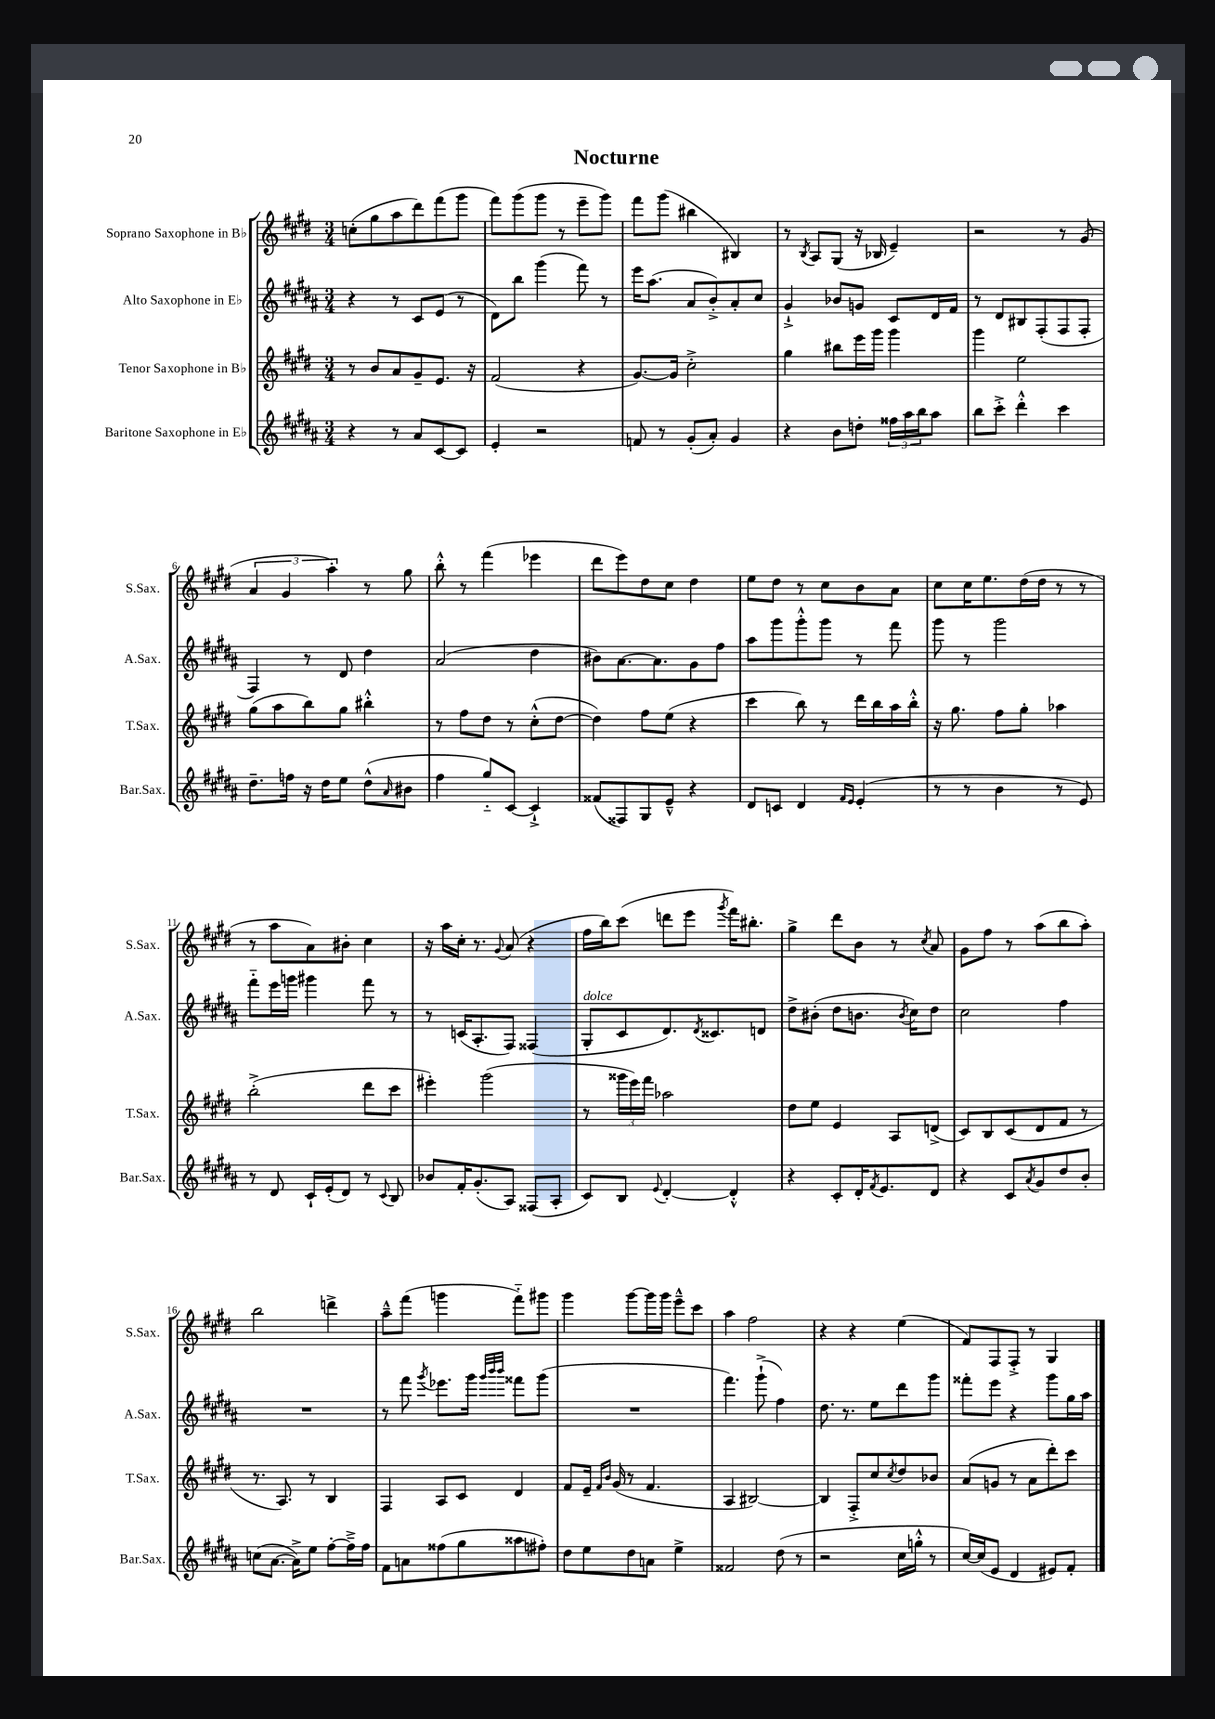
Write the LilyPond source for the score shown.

\header { title = "Nocturne" }
<<
\new StaffGroup <<
\new Staff = "s0" \with { instrumentName = "Soprano Saxophone in Bb" shortInstrumentName = "S.Sax." } {
    \clef treble \key e \major \numericTimeSignature \time 3/4
    c''8-.( gis''8 a''8 dis'''8) fis'''8( gis'''8 |
    fis'''8) gis'''8( gis'''8 r8 e'''8-- gis'''8) |
    fis'''8 gis'''8( bis''4 bis4) |
    r8 \acciaccatura { b8 } a8 gis8( r16 bes16 e'4--) |
    r2 r8 gis'8( |
    \tuplet 3/2 { a'4 gis'4 a''4-.) } r8 gis''8 |
    b''8-.-^ r8 fis'''4( ees'''4 |
    dis'''8 e'''8) dis''8 cis''8 dis''4 |
    e''8 dis''8 r8 cis''8 b'8 a'8 |
    cis''8 cis''16 e''8. dis''16( dis''16 r8 r8 |
    r8 a''8 a'8) bis'8-. cis''4 |
    r16 a''16 cis''16-. r8. \appoggiatura { gis'8 } a'8( r4 |
    fis''16 b''16) cis'''8( d'''8 e'''8 \acciaccatura { gis'''8 } fis'''16) bis''8.-. |
    gis''4-> dis'''8 b'8 r8 \acciaccatura { cis''8 } a'8 |
    gis'8 fis''8 r8 a''8( b''8 a''8-.) |
    b''2 d'''4-> |
    a''8---^ fis'''8( g'''4 fis'''8-_) gis'''8 |
    gis'''4 gis'''8~ gis'''16 gis'''16 e'''8---^ cis'''8 |
    a''4 fis''2 |
    r4 r4 e''4( |
    fis'8) fis8 fis8-.-> r8 gis4 \bar "|." |
}
\new Staff = "s1" \with { instrumentName = "Alto Saxophone in Eb" shortInstrumentName = "A.Sax." } {
    \clef treble \key b \major \numericTimeSignature \time 3/4
    r4 r8 cis'8 e'8( r8 |
    dis'8) b''8 gis'''4( fis'''8) r8 |
    e'''16 ais''8.( ais'8 b'8-.->) ais'8-. cis''8 |
    gis'4-!-> bes'8 g'8 cis'8 dis'16 fis'16 |
    r8 dis'8 bis8 fis8-.( fis8 fis8-. |
    fis4) r8 dis'8 dis''4 |
    ais'2( dis''4 |
    bis'8) ais'8.~ ais'8. gis'8 fis''8 |
    ais''8 gis'''8 gis'''8-.-^ gis'''8 r8 fis'''8 |
    gis'''8 r8 gis'''2 |
    fis'''8-_ e'''16 g'''16 gis'''4 fis'''8 r8 |
    r8 c'16( ais8.-. fis8) fisis4( |
    gis8-.^\markup { \italic "dolce" } cis'8 dis'8.) \acciaccatura { dis'8 } cisis'8. d'8 |
    dis''8-> bis'8-.( dis''8 b'8. \acciaccatura { b'8 } cis''16) dis''8 |
    cis''2 fis''4 |
    R2. |
    r8 fis'''8 \acciaccatura { gis'''8 } ees'''8. gis'''16 \grace { gis'''32 b'''32 b'''32 } fisis'''8 gis'''8( |
    R2. |
    fis'''4.) gis'''8-!->( fis''4) |
    dis''8. r8. e''8 dis'''8 gis'''8 |
    fisis'''8-. e'''8 r4 gis'''8 gis''16 ais''16 \bar "|." |
}
\new Staff = "s2" \with { instrumentName = "Tenor Saxophone in Bb" shortInstrumentName = "T.Sax." } {
    \clef treble \key e \major \numericTimeSignature \time 3/4
    r8 b'8 a'8 gis'8-- e'8. r16 |
    fis'2( r4 |
    gis'8.~) gis'16 cis''2-.-> |
    gis''4 bis''8 e'''16 gis'''16 gis'''4 |
    gis'''4 e''2 |
    gis''8( a''8 b''8) gis''8 bis''4-.-^ |
    r8 fis''8 dis''8 r8 cis''8-.-^( dis''8~ |
    dis''4) fis''8 e''8( r4 |
    cis'''4 b''8) r8 dis'''16 b''16 a''16 b''16-.-^ |
    r16 gis''8. fis''8 gis''8-. aes''4 |
    b''2-.->( dis'''8 cis'''8 |
    eis'''4-.) gis'''2( |
    r8 \tuplet 3/2 { gisis'''16 e'''16) fis'''16 } aes''2 |
    dis''8 e''8 e'4 a8 d'8->( |
    cis'8) b8 cis'8( dis'8 fis'8 r8 |
    r8. a8.) r8 b4 |
    fis4 a8 cis'8 dis'4 |
    fis'8 e'16-- \grace { fis'16 b'16 } gis'16( r8 fis'4. |
    a4 bis2~) |
    bis4 fis8-.-> cis''8 \acciaccatura { cis''8 } dis''8 bes'8 |
    a'8( g'8 r8 a'8 dis'''8-.) cis'''8 \bar "|." |
}
\new Staff = "s3" \with { instrumentName = "Baritone Saxophone in Eb" shortInstrumentName = "Bar.Sax." } {
    \clef treble \key b \major \numericTimeSignature \time 3/4
    r4 r8 ais'8 cis'8~ cis'8 |
    e'4-. r2 |
    f'8 r8 gis'8-.( ais'8-.) gis'4 |
    r4 b'8 d''8-. \tuplet 3/2 { fisis''16 ais''16 b''16 } ais''8 |
    b''8 cis'''8-.-> dis'''4-.-^ cis'''4 |
    dis''8.-- f''16 r16 dis''16 e''8 dis''8-^( \grace { ais'16 } bis'8 |
    fis''4 gis''8-_) cis'8~ cis'4-!-> |
    fisis'8( fisis8) gis8 e'8---^ r4 |
    dis'8 c'8 dis'4 \grace { fis'16 e'16 } e'4-.( |
    r8 r8 b'4 r8 e'8) |
    r8 dis'8 cis'16-! e'16-.( dis'8) r8 \appoggiatura { cis'8 } b8 |
    bes'8 fis'16-. gis'8.-.( ais8) fisis8( ais8-. |
    cis'8) b8 \appoggiatura { e'8 } dis'4~-. dis'4-.-^ |
    r4 cis'8-. dis'16-. \acciaccatura { fis'8 } e'8. dis'8 |
    r4 cis'8 \acciaccatura { ais'8 } gis'8 dis''8 b'8-. |
    c''8( ais'8.~ ais'16->) e''8 fis''8~-. fis''16---> fis''16 |
    fis'8 a'8 fisis''8( gis''8 aisis''8 fis''8-.) |
    dis''8 e''8 dis''8 a'8 e''4-> |
    fisis'2 dis''8( r8 |
    r2 cis''16 g''16-.-^ r8 |
    cis''16~) cis''16( e'8 dis'4 eis'8) fis'8-. \bar "|." |
}
>>
>>
